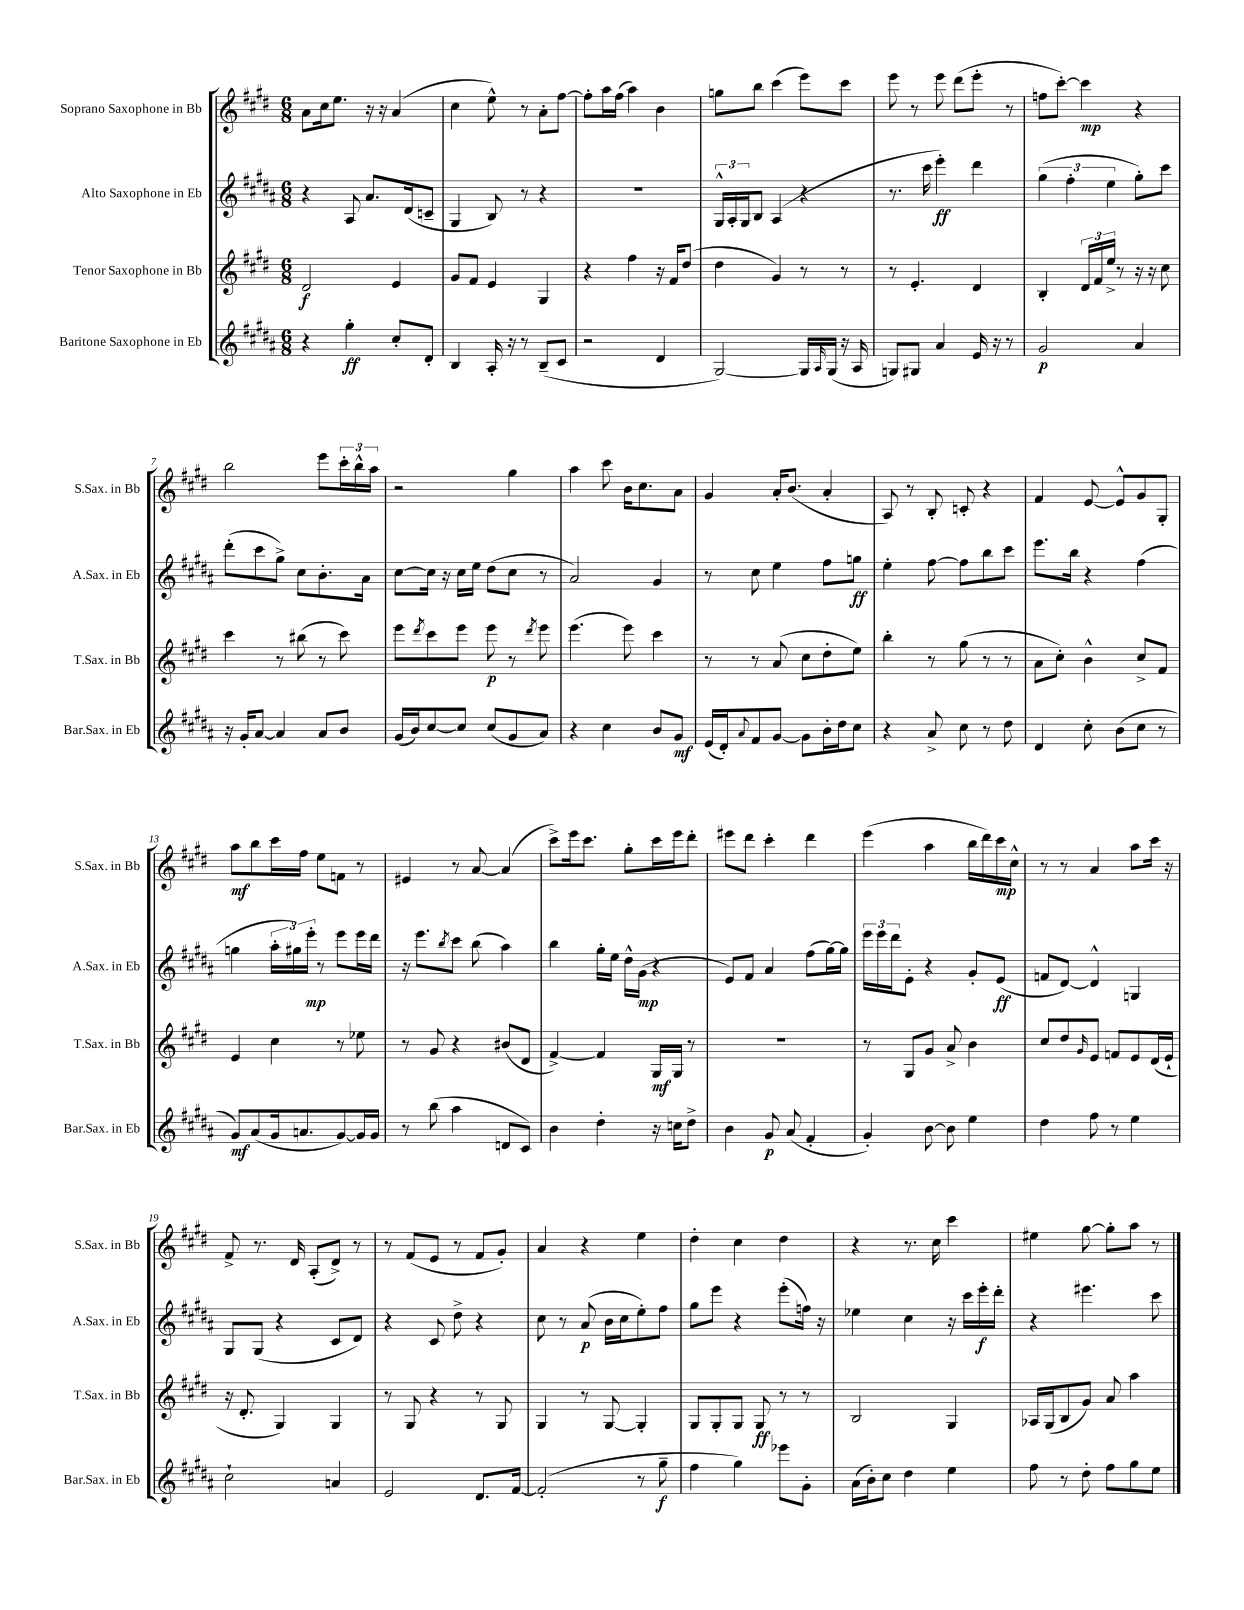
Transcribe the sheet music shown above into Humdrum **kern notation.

**kern	**dynam	**kern	**dynam	**kern	**dynam	**kern	**dynam
*part4	*part4	*part3	*part3	*part2	*part2	*part1	*part1
*staff4	*staff4	*staff3	*staff3	*staff2	*staff2	*staff1	*staff1
*I"Baritone Saxophone in Eb	*	*I"Tenor Saxophone in Bb	*	*I"Alto Saxophone in Eb	*	*I"Soprano Saxophone in Bb	*
*I'Bar.Sax. in Eb	*	*I'T.Sax. in Bb	*	*I'A.Sax. in Eb	*	*I'S.Sax. in Bb	*
*clefG2	*	*clefG2	*	*clefG2	*	*clefG2	*
*k[f#c#g#d#a#]	*	*k[f#c#g#d#]	*	*k[f#c#g#d#a#]	*	*k[f#c#g#d#]	*
*M6/8	*	*M6/8	*	*M6/8	*	*M6/8	*
=1	=1	=1	=1	=1	=1	=1	=1
4r	.	2d#/	f	4r	.	8a\L	.
.	.	.	.	.	.	16cc#\k	.
.	.	.	.	.	.	8.ee\J	.
4gg#'\	ff	.	.	8A#/	.	.	.
.	.	.	.	8.a#/L	.	16r	.
.	.	.	.	.	.	16r	.
8cc#'/L	.	4e/	.	.	.	(4a/	.
.	.	.	.	(16d#/k	.	.	.
8d#'/J	.	.	.	8cn~/J	.	.	.
=2	=2	=2	=2	=2	=2	=2	=2
4B/	.	8g#/L	.	4G#/	.	4cc#\	.
.	.	8f#/J	.	.	.	.	.
16A#'/	.	4e/	.	8B/)	.	8ee^^\)	.
16r	.	.	.	.	.	.	.
8r	.	.	.	8r	.	8r	.
(8B~/L	.	4G#/	.	4r	.	8a'\L	.
8c#/J	.	.	.	.	.	[8ff#\J	.
=3	=3	=3	=3	=3	=3	=3	=3
2r	.	4r	.	2.r	.	8ff#'\L]	.
.	.	.	.	.	.	16aa\L	.
.	.	.	.	.	.	(16ff#\JJ	.
.	.	4ff#\	.	.	.	4aa\)	.
4d#/	.	16r	.	.	.	4b\	.
.	.	16f#/KL	.	.	.	.	.
.	.	(8dd#/J	.	.	.	.	.
=4	=4	=4	=4	=4	=4	=4	=4
[2G#/)	.	4dd#\	.	24G#^^/LL	.	8ggn\L	.
.	.	.	.	24A#'/	.	.	.
.	.	.	.	24G#/J	.	.	.
.	.	.	.	8B/J	.	8bb\J	.
.	.	4g#/)	.	(4A#/	.	(4ccc#\	.
16G#/LL]	.	8r	.	4r	.	8eee\L)	.
16qqA#/	.	.	.	.	.	.	.
(16G#/JJ	.	.	.	.	.	.	.
16r	.	8r	.	.	.	8ccc#\J	.
16A#/	.	.	.	.	.	.	.
=5	=5	=5	=5	=5	=5	=5	=5
8Gn/L)	.	8r	.	8.r	.	8eee\	.
8G#X/J	.	4.e'/	.	.	.	8r	.
.	.	.	.	16ccc#\	.	.	.
4a#/	.	.	.	4eee'\)	ff	8eee\	.
.	.	.	.	.	.	(8ddd#\L	.
16e/	.	4d#/	.	4ddd#\	.	8eee'\J	.
16r	.	.	.	.	.	.	.
8r	.	.	.	.	.	8r	.
=6	=6	=6	=6	=6	=6	=6	=6
2g#/	p	4B'/	.	(6gg#\	.	8ffn\L	.
.	.	.	.	.	.	[8ccc#'\J)	.
.	.	.	.	6ff#'\	.	.	.
.	.	24d#/LL	.	.	.	4ccc#\]	mp
.	.	24f#/	.	.	.	.	.
.	.	24ee^/JJ	.	6ee\	.	.	.
.	.	8r	.	.	.	.	.
4a#/	.	16r	.	8gg#'\L)	.	4r	.
.	.	16r	.	.	.	.	.
.	.	8cc#\	.	8ccc#\J	.	.	.
!!LO:LB:g=z
=7	=7	=7	=7	=7	=7	=7	=7
16r	.	4ccc#\	.	(8ddd#'\L	.	2bb\	.
16g#'/KL	.	.	.	.	.	.	.
[8a#/J	.	.	.	8ccc#\	.	.	.
4a#/]	.	8r	.	8gg#^\J)	.	.	.
.	.	(8bb#X\	.	8cc#\L	.	.	.
8a#/L	.	8r	.	8.b'\	.	8eee\L	.
8b/J	.	8ccc#\)	.	.	.	24ccc#'\L	.
.	.	.	.	.	.	24bb^^\	.
.	.	.	.	16a#\Jk	.	.	.
.	.	.	.	.	.	24aa\JJ	.
=8	=8	=8	=8	=8	=8	=8	=8
(16g#/LL	.	8eee\L	.	[8cc#\L	.	2r	.
16b/J)	.	.	.	.	.	.	.
.	.	8qddd#/	.	.	.	.	.
[8cc#/	.	8ccc#\	.	16cc#\Jk]	.	.	.
.	.	.	.	16r	.	.	.
8cc#/J]	.	8eee\J	.	16cc#\LL	.	.	.
.	.	.	.	16ee\JJ	.	.	.
(8cc#/L	.	8eee\	p	(8dd#\L	.	.	.
8g#/	.	8r	.	8cc#\J	.	4gg#\	.
.	.	8qddd#/	.	.	.	.	.
8a#/J)	.	8eee\	.	8r	.	.	.
=9	=9	=9	=9	=9	=9	=9	=9
4r	.	(4.eee\	.	2a#/)	.	4aa\	.
4cc#\	.	.	.	.	.	8ccc#\	.
.	.	8eee\)	.	.	.	16b\KL	.
.	.	.	.	.	.	8.cc#\	.
8b/L	.	4ccc#\	.	4g#/	.	.	.
8g#/J	mf	.	.	.	.	8a\J	.
=10	=10	=10	=10	=10	=10	=10	=10
(16e/LL	.	8r	.	8r	.	4g#/	.
16d#'/J)	.	.	.	.	.	.	.
8qqa#/	.	.	.	.	.	.	.
8f#/	.	8r	.	8cc#\	.	.	.
[8g#/J	.	(8a/	.	4ee\	.	16a'/KL	.
.	.	.	.	.	.	(8.b/J	.
8g#\L]	.	8cc#\L	.	.	.	.	.
16b'\L	.	8dd#'\	.	8ff#\L	.	4a'/	.
16dd#\J	.	.	.	.	.	.	.
8cc#\J	.	8ee\J)	.	8ggn\J	ff	.	.
=11	=11	=11	=11	=11	=11	=11	=11
4r	.	4bb'\	.	4ee'\	.	8A/)	.
.	.	.	.	.	.	8r	.
8a#^/	.	8r	.	[8ff#\	.	8B'/	.
8cc#\	.	(8gg#\	.	8ff#\L]	.	8cn'/	.
8r	.	8r	.	8bb\	.	4r	.
8dd#\	.	8r	.	8ccc#\J	.	.	.
=12	=12	=12	=12	=12	=12	=12	=12
4d#/	.	8a\L	.	8.eee\L	.	4f#/	.
.	.	8cc#'\J)	.	.	.	.	.
.	.	.	.	16bb\Jk	.	.	.
8cc#'\	.	4b^^\	.	4r	.	[8e/	.
(8b\L	.	.	.	.	.	8e^^/L]	.
8cc#\J	.	8cc#^/L	.	(4ff#\	.	8g#/	.
8r	.	8f#/J	.	.	.	8G#'/J	.
!!LO:LB:g=z
=13	=13	=13	=13	=13	=13	=13	=13
8g#/L)	mf	4e/	.	4ggn\	.	8aa\L	mf
(8a#/	.	.	.	.	.	8bb\	.
16g#/k	.	4cc#\	.	24aa#'\LL	.	16ccc#\L	.
.	.	.	.	24gg#X\)	.	.	.
8.an/	.	.	.	.	.	16ff#\JJ	.
.	.	.	.	24eee'\JJ	mp	.	.
.	.	.	.	8r	.	8ee\L	.
[8g#/)	.	8r	.	8eee\L	.	8fn\J	.
16g#/L]	.	8ee-X\	.	16eee\L	.	8r	.
16g#/JJ	.	.	.	16ddd#\JJ	.	.	.
=14	=14	=14	=14	=14	=14	=14	=14
8r	.	8r	.	16r	.	4e#X/	.
.	.	.	.	8.eee\L	.	.	.
(8bb\	.	8g#/	.	.	.	.	.
.	.	.	.	8qbb/	.	.	.
4aa#\	.	4r	.	8ccc#\J	.	8r	.
.	.	.	.	(8bb\	.	[8a/	.
8dn/L	.	(8b#X/L	.	4aa#\)	.	(4a/]	.
8c#/J)	.	8d#/J	.	.	.	.	.
=15	=15	=15	=15	=15	=15	=15	=15
4b\	.	[4f#^/)	.	4bb\	.	8ccc#^\L)	.
.	.	.	.	.	.	16eee\k	.
.	.	.	.	.	.	8.ccc#\J	.
4dd#'\	.	4f#/]	.	16gg#'\LL	.	.	.
.	.	.	.	16ee\JJ	.	.	.
.	.	.	.	16dd#^^\LL	.	8gg#'\L	.
.	.	.	.	(16g#\JJ	mp	.	.
16r	.	16G#/LL	mf	4r	.	16ccc#\L	.
16ccn\KL	.	16G#/JJ	.	.	.	16eee\J	.
8dd#^\J	.	8r	.	.	.	8ddd#'\J	.
=16	=16	=16	=16	=16	=16	=16	=16
4b\	.	2.r	.	8e/L)	.	8eee#X\L	.
.	.	.	.	8f#/J	.	8ddd#\J	.
8g#/	p	.	.	4a#/	.	4ccc#'\	.
(8a#/	.	.	.	.	.	.	.
4f#'/	.	.	.	(8ff#\L	.	4ddd#\	.
.	.	.	.	[16gg#\L)	.	.	.
.	.	.	.	16gg#\JJ]	.	.	.
=17	=17	=17	=17	=17	=17	=17	=17
4g#'/)	.	8r	.	24eee\LL	.	(4eee\	.
.	.	.	.	24eee\	.	.	.
.	.	.	.	24ddd#\J	.	.	.
.	.	8G#/L	.	8e'\J	.	.	.
[8b\	.	8g#/J	.	4r	.	4aa\	.
8b\]	.	8a^/	.	.	.	.	.
4ee\	.	4b\	.	8g#'/L	.	16bb\LL	.
.	.	.	.	.	.	16ddd#\)	.
.	.	.	.	(8e/J	ff	16ccc#\	mp
.	.	.	.	.	.	16cc#^^\JJ	.
=18	=18	=18	=18	=18	=18	=18	=18
4dd#\	.	8cc#/L	.	8fn/L	.	8r	.
.	.	8dd#/	.	[8d#/J)	.	8r	.
.	.	16qqg#/	.	.	.	.	.
8ff#\	.	8e/J	.	4d#^^/]	.	4a/	.
8r	.	8fn/L	.	.	.	.	.
4ee\	.	8e/	.	4Gn/	.	8aa\L	.
.	.	(16d#/L	.	.	.	16ccc#\Jk	.
.	.	16e`/JJ	.	.	.	16r	.
!!LO:LB:g=z
=19	=19	=19	=19	=19	=19	=19	=19
2cc#`\	.	16r	.	8G#/L	.	8f#^/	.
.	.	8.d#'/	.	.	.	.	.
.	.	.	.	(8G#/J	.	8.r	.
.	.	4G#/)	.	4r	.	.	.
.	.	.	.	.	.	16d#/	.
.	.	.	.	.	.	(8A'/L	.
4an/	.	4G#/	.	8c#/L	.	8d#^/J)	.
.	.	.	.	8d#/J)	.	8r	.
=20	=20	=20	=20	=20	=20	=20	=20
2e/	.	8r	.	4r	.	8r	.
.	.	8G#/	.	.	.	(8f#/L	.
.	.	4r	.	8c#/	.	8e/J	.
.	.	.	.	8dd#^\	.	8r	.
8.d#/L	.	8r	.	4r	.	8f#/L	.
.	.	8G#/	.	.	.	8g#'/J)	.
[16f#/Jk	.	.	.	.	.	.	.
=21	=21	=21	=21	=21	=21	=21	=21
(2f#'/]	.	4G#/	.	8cc#\	.	4a/	.
.	.	.	.	8r	.	.	.
.	.	8r	.	(8a#/	p	4r	.
.	.	[8G#/	.	16b\LL	.	.	.
.	.	.	.	16cc#\J	.	.	.
8r	.	4G#'/]	.	8ee'\)	.	4ee\	.
8gg#~\	f	.	.	8ff#\J	.	.	.
=22	=22	=22	=22	=22	=22	=22	=22
4ff#\	.	8G#/L	.	8gg#\L	.	4dd#'\	.
.	.	8G#'/	.	8eee\J	.	.	.
4gg#\)	.	8G#/J	.	4r	.	4cc#\	.
.	.	8G#/	ff	.	.	.	.
8eee-X\L	.	8r	.	(8eee'\L	.	4dd#\	.
8g#'\J	.	8r	.	16ffn\Jk)	.	.	.
.	.	.	.	16r	.	.	.
=23	=23	=23	=23	=23	=23	=23	=23
(16a#\LL	.	2B/	.	4ee-X\	.	4r	.
16b'\J)	.	.	.	.	.	.	.
8cc#\J	.	.	.	.	.	.	.
4dd#\	.	.	.	4cc#\	.	8.r	.
.	.	.	.	.	.	16cc#\	.
4ee\	.	4G#/	.	16r	.	4ccc#\	.
.	.	.	.	16ccc#\LL	.	.	.
.	.	.	.	16eee'\	f	.	.
.	.	.	.	16ddd#'\JJ	.	.	.
=24	=24	=24	=24	=24	=24	=24	=24
8ff#\	.	16A-X/LL	.	4r	.	4ee#X\	.
.	.	(16G#/J	.	.	.	.	.
8r	.	8B/	.	.	.	.	.
8dd#'\	.	8g#/J)	.	4.eee#X\	.	[8gg#\	.
8ff#\L	.	8a/	.	.	.	8gg#'\L]	.
8gg#\	.	4aa\	.	.	.	8aa\J	.
8ee\J	.	.	.	8ccc#\	.	8r	.
==	==	==	==	==	==	==	==
*-	*-	*-	*-	*-	*-	*-	*-
